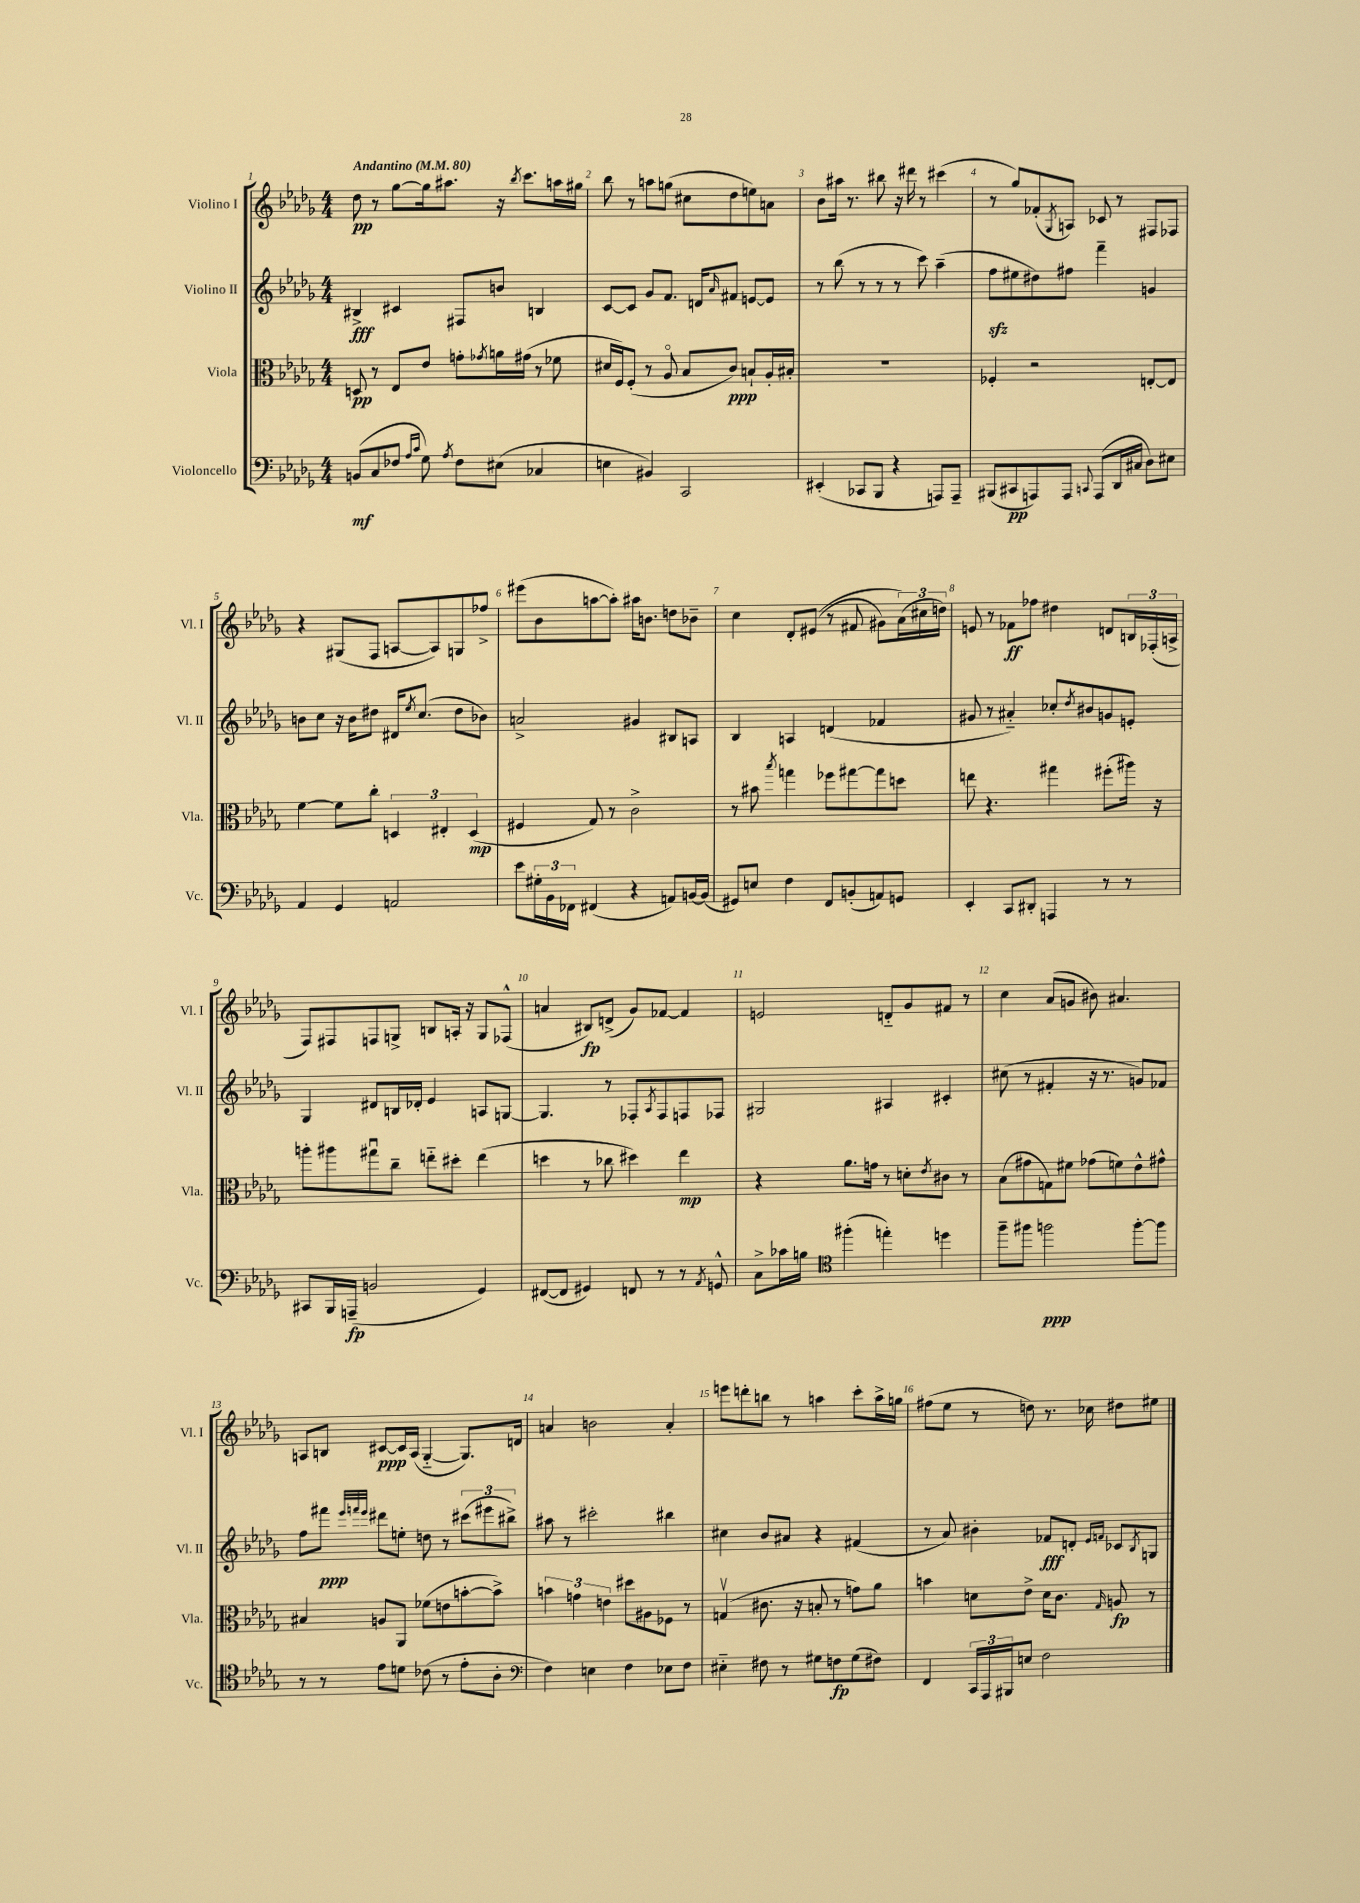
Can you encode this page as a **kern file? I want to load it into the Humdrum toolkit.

**kern	**kern	**kern	**kern
*staff4	*staff3	*staff2	*staff1
*clefF4	*clefC3	*clefG2	*clefG2
*k[b-e-a-d-g-]	*k[b-e-a-d-g-]	*k[b-e-a-d-g-]	*k[b-e-a-d-g-]
*M4/4	*M4/4	*M4/4	*M4/4
*MM80	*MM80	*MM80	*MM80
(8BB	8D	4B#^	8dd-
8C	8r	.	8r
8F-	8E-	4c#	[8gg-
16qqA-	.	.	.
16qqc	.	.	.
8G-)	8e-	.	16gg-]
.	.	.	8.aa#
8qA-	.	.	.
8F-	8g'	8F#	.
.	8qg-	.	.
(8E#	16a	8b	16r
.	.	.	8qbb-
.	(16g#	.	8.ccc
4C-	8r	4B	.
.	8f-	.	16aa
.	.	.	16gg#
=	=	=	=
4E	16d#	[8c	8bb-
.	16F)	.	.
.	(8F'	8c]	8r
4BB#)	8r	8g-	8aa
.	8A-o	8.f	(8gg
2CC	8B-	.	8cc#
.	.	16d	.
.	.	16qqa-	.
.	8c)	8f#	8dd-
.	8B`	[8e	8ee)
.	16A-'	8e]	8a
.	16B#'	.	.
=	=	=	=
(4EE#'	1r	8r	8b-
.	.	(8bb-	16aa#
.	.	.	8.r
8CC-	.	8r	.
8BBB-	.	8r	8bb#
4r	.	8r	16r
.	.	.	16ddd#
.	.	8ccc)	8r
8AAA)	.	(4aa-~	(4ccc#
8AAA~	.	.	.
=	=	=	=
(8BBB#	4F-'	8ff	8r
8CC#	.	8ee#	8gg-)
8AAA)	2r	8dd#)	(8f-'
.	.	.	8qG-
8AAA	.	8ff#	8A)
8qqCC	.	.	.
(8AAA	.	4fff~	8c-
16DD-	.	.	8r
16C#	.	.	.
8D-)	[8E'	4g	8F#
8E#	8E]	.	8F-
=	=	=	=
4AA-	[4f	8b	4r
.	.	8cc	.
4GG-	8f]	16r	(8G#
.	.	16b	.
.	8cc'	8dd#	8F
2AA	6D	16d#	[8A
.	.	8qee-	.
.	.	(8.cc	.
.	.	.	8A])
.	6E#'	.	.
.	.	8dd#	8G
.	(6D	.	.
.	.	8b-)	8ff-^
=	=	=	=
8e-	4F#	2a^	(8eee#
24G#'	.	.	8b-
24BB-	.	.	.
24FF-	.	.	.
(4FF#	8G-)	.	[8aa
.	8r	.	8aa'])
4r	2c^	4g#	16aa#
.	.	.	8.b
8AA)	.	8B#	8dd
[16BB	.	8A	8b-~
(16BB]	.	.	.
=	=	=	=
8GG#)	8r	4B-	4cc
8E	8b#	.	.
.	8qbb-	.	.
4F	4gg	4A	8d-'
.	.	.	&((8e#
8FF	8ff-	(4d	8r
(8BB'	[8gg#	.	8f#
8AA)	8gg#]	4f-	8g#)
8GG	8dd	.	(24a-&)
.	.	.	24cc#
.	.	.	24dd)
=	=	=	=
4EE-'	8ee	8g#	8e
.	4.r	8r	8r
8CC	.	4a#'~)	8f-
8DD#'	.	.	8ff-
4AAA	4gg#	8cc-'	4dd#
.	.	8qdd-	.
.	.	8b#	.
8r	(8ff#'	8g	8d
8r	16aa#)	8e'	24B
.	.	.	(24F-'
.	16r	.	.
.	.	.	24A^
=	=	=	=
8CC#	8aa'	4G-	8F)
16BBB-	8aa#	.	8F#
(16AAA~	.	.	.
2BB	8gg#u	8d#	8F
.	8cc~	16B	8G^
.	.	16d-'	.
.	8ee'~	4e-	8B
.	8dd#'	.	16A'
.	.	.	16r
4GG-)	(4ee	8A	8G
.	.	[8G	(8F-^^
=	=	=	=
([8FF#	4dd	4.G]	4a
8FF#]	.	.	.
4GG#)	8r	.	8B#)
.	8cc-	8r	(8d^
8FF	4dd#)	8F-'	8g-)
.	.	8qA-	.
8r	.	8F-	[8f-
8r	4ee-	8F	4f-]
8qAA-	.	.	.
8GG^^	.	8F-	.
=	=	=	=
8C^	4r	2G#	2e
16c-	.	.	.
16B	.	.	.
*clefC4	*	*	*
(4ff#'	8.a-	.	.
.	16g	.	.
4ee')	8r	4A#	8d'~
.	8d'	.	8g-
.	8qe-	.	.
4dd	8c#	4c#'	8f#
.	8r	.	8r
=	=	=	=
8ff~	(8B-	(8cc#	4cc
8ff#	8g#	8r	.
2ff	8G)	4f#'	(8a-
.	8f#	.	8g
.	(8g-	16r	8b#)
.	.	8.r	.
.	8f)	.	4.a#
[8ff'	8e-^^	8g)	.
8ff]	8g#^^	8f-	.
=	=	=	=
8r	4B#	8ff	8A
8r	.	8fff#	8B
.	.	32qqeee-	.
.	.	32qqfff	.
.	.	32qqeee-	.
8e-	8A	8ddd#	[8c#
8d	8AA-	8ee'	16c#]
.	.	.	(16A
(8c-	(8f-	8dd	[4G-'~
8r	8e	8r	.
8e-'	[8b'	(12ccc#	8.G-])
.	.	12eee#	.
8A-'	8b^])	.	.
.	.	12bb#^)	.
.	.	.	16d
=	=	=	=
*clefF4	*	*	*
4F)	6b	8aa#	4a
.	.	8r	.
.	6g	.	.
4E	.	2ccc#'	2b
.	6e	.	.
4F	8dd#	.	.
.	8A#	.	.
8E-	8F-	4bb#	4a'
8F	8r	.	.
=	=	=	=
4E#'~	(4Gv	4cc#	8eee
.	.	.	8ddd'
8F#	8.c#	8b-	8bb
8r	.	8a#	8r
.	16r	.	.
8G#	8B'	4r	4aa
8F	8r	.	.
(8G#	8g)	(4f#	8ccc'
8F#)	8a-	.	16aa^
.	.	.	16gg
=	=	=	=
4FF	4b	8r	(8ff#
.	.	8a-)	8ee-
24CC	8d	4b#'	8r
24AAA-	.	.	.
24BBB#	.	.	.
8E	8e-^	.	8dd)
2F	16d	8f-	8.r
.	8.c	.	.
.	.	8d'	.
.	.	.	16cc-
.	.	16qqe-	.
.	16qqG-	16qqf	.
.	8A	8c-	8dd#
.	.	8qB-	.
.	8r	8G	8ee#
==	==	==	==
*-	*-	*-	*-
